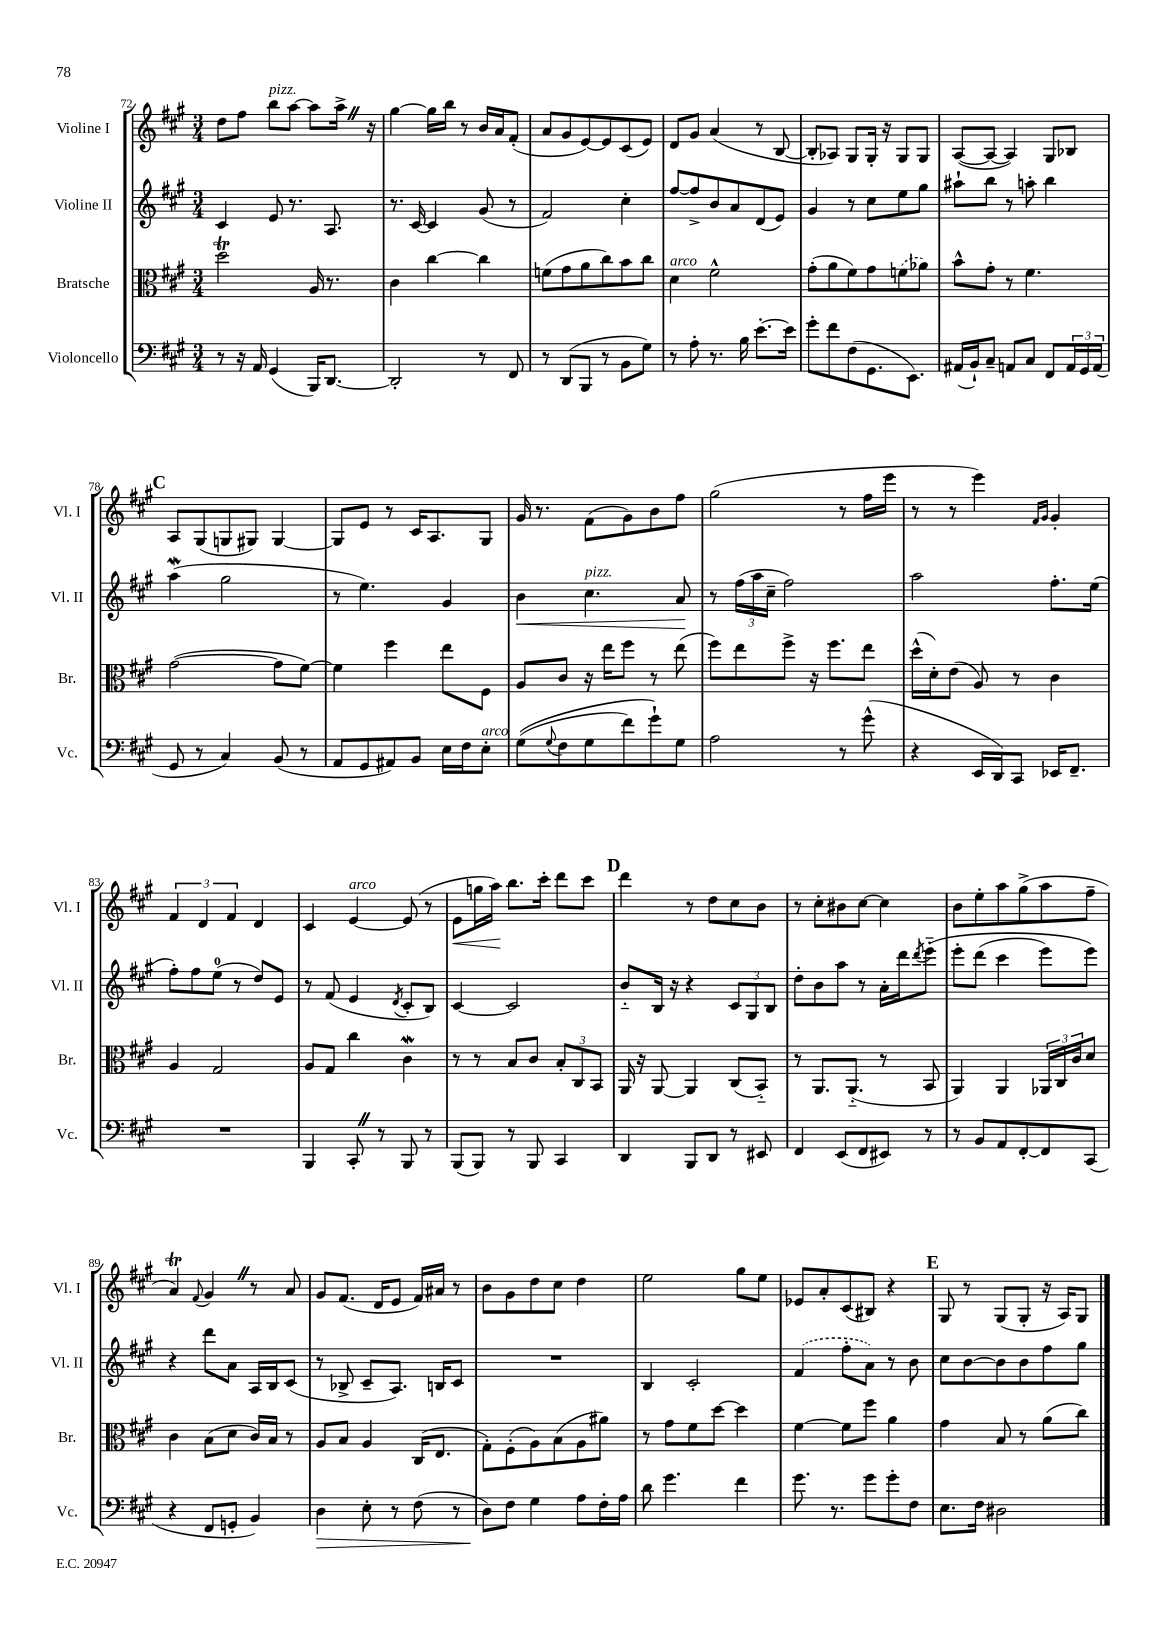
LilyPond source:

<<
\new StaffGroup <<
\new Staff = "s0" \with { instrumentName = "Violine I" shortInstrumentName = "Vl. I" } {
    \clef treble \key a \major \numericTimeSignature \time 3/4
    d''8 fis''8 b''8^\markup { \italic "pizz." } a''8~ a''8 a''16-> \once \override BreathingSign.text = \markup { \musicglyph "scripts.caesura.straight" } \breathe r16 |
    gis''4~ gis''16 b''16 r8 b'16 a'16 fis'8-.( |
    a'8 gis'8 e'8~) e'8 cis'8( e'8) |
    d'8 gis'8 a'4( r8 b8~ |
    b8-. aes8) gis8 gis16-. r16 gis8 gis8 |
    a8~( a8~ a4) gis8 bes8 |
    \mark \markup { \bold "C" } a8 gis8( g8 gis8) gis4~ |
    gis8 e'8 r8 cis'16 a8. gis8 |
    gis'16 r8. fis'8( gis'8) b'8 fis''8 |
    gis''2( r8 fis''16 e'''16 |
    r8 r8 e'''4) \grace { fis'16 gis'16 } gis'4-. |
    \tuplet 3/2 { fis'4 d'4 fis'4 } d'4 |
    cis'4 e'4~^\markup { \italic "arco" } e'8( r8 |
    e'8\< g''16 a''16\!) b''8. cis'''16-. d'''8 cis'''8 |
    \mark \markup { \bold "D" } d'''4 r8 d''8 cis''8 b'8 |
    r8 cis''8-. bis'8 cis''8~ cis''4 |
    b'8 e''8-. a''8 gis''8->( a''8 fis''8-- |
    a'4\trill) \appoggiatura { fis'8 } gis'4 \once \override BreathingSign.text = \markup { \musicglyph "scripts.caesura.straight" } \breathe r8 a'8 |
    gis'8 fis'8.( d'16 e'8 fis'16) ais'16 r8 |
    b'8 gis'8 d''8 cis''8 d''4 |
    e''2 gis''8 e''8 |
    ees'8 a'8-. cis'8( bis8) r4 |
    \mark \markup { \bold "E" } gis8 r8 gis8( gis8-. r16 a16) gis8 \bar "|." |
}
\new Staff = "s1" \with { instrumentName = "Violine II" shortInstrumentName = "Vl. II" } {
    \clef treble \key a \major \numericTimeSignature \time 3/4
    cis'4 e'8 r8. a8. |
    r8. cis'16~ cis'4 gis'8( r8 |
    fis'2) cis''4-. |
    fis''8~ fis''8-> b'8 a'8 d'8( e'8) |
    gis'4 r8 cis''8 e''8 gis''8 |
    ais''8-! b''8 r8 a''8-. b''4 |
    \mark \markup { \bold "C" } a''4\mordent( gis''2 |
    r8 e''4.) gis'4 |
    b'4\< cis''4.^\markup { \italic "pizz." } a'8\! |
    r8 \tuplet 3/2 { fis''16( a''16 cis''16-- } fis''2) |
    a''2 fis''8.-. e''16( |
    fis''8-.) fis''8 e''8-0( r8 d''8) e'8 |
    r8 fis'8( e'4 \acciaccatura { d'8 } cis'8-. b8) |
    cis'4~ cis'2 |
    \mark \markup { \bold "D" } b'8-_ b16 r16 r4 \tuplet 3/2 { cis'8 gis8 b8 } |
    d''8-. b'8 a''8 r8 a'16-. d'''16 \acciaccatura { d'''8 } e'''8-_\( |
    e'''8-. d'''8( cis'''4 e'''8) e'''8\) |
    r4 d'''8 a'8 a16 b16 cis'8( |
    r8 bes8-> cis'8-- a8.) b16 cis'8 |
    R2. |
    b4 cis'2-. |
    \once \slurDashed fis'4( fis''8-. a'8) r8 b'8 |
    \mark \markup { \bold "E" } cis''8 b'8~ b'8 b'8 fis''8 gis''8 \bar "|." |
}
\new Staff = "s2" \with { instrumentName = "Bratsche" shortInstrumentName = "Br." } {
    \clef alto \key a \major \numericTimeSignature \time 3/4
    d''2\trill a16 r8. |
    cis'4 cis''4~ cis''4 |
    f'8( gis'8 a'8 cis''8) b'8 cis''8 |
    d'4^\markup { \italic "arco" } fis'2-^ |
    gis'8-.( a'8 fis'8) gis'8 \once \slurDashed f'8( aes'8) |
    b'8-^ gis'8-. r8 fis'4. |
    \mark \markup { \bold "C" } gis'2~( gis'8 fis'8~) |
    fis'4 fis''4 e''8 fis8 |
    a8 cis'8 r16 e''16 fis''8 r8 e''8( |
    fis''8) e''8 fis''8-> r16 fis''8. e''8 |
    d''16-^( d'16-.) e'8( a8) r8 cis'4 |
    a4 gis2 |
    a8 gis8 cis''4 cis'4\mordent |
    r8 r8 b8 cis'8 \tuplet 3/2 { b8-. cis8 b,8 } |
    \mark \markup { \bold "D" } a,16 r16 a,8~ a,4 cis8( b,8-_) |
    r8 a,8. a,8.-_( r8 b,8 |
    a,4) a,4 \tuplet 3/2 { aes,16 cis16 cis'16 } d'8 |
    cis'4 b8( d'8 cis'16) b16 r8 |
    a8 b8 a4 cis16( e8. |
    gis8-.) fis8-.( a8) b8( a8 ais'8) |
    r8 gis'8 fis'8 d''8~ d''4 |
    fis'4~ fis'8 fis''8 a'4 |
    \mark \markup { \bold "E" } gis'4 b8 r8 a'8( cis''8) \bar "|." |
}
\new Staff = "s3" \with { instrumentName = "Violoncello" shortInstrumentName = "Vc." } {
    \clef bass \key a \major \numericTimeSignature \time 3/4
    r8 r16 a,16 gis,4( b,,16) d,8.~ |
    d,2-. r8 fis,8 |
    r8 d,8( b,,8 r8 b,8 gis8) |
    r8 a8-. r8. b16 e'8.~-. e'16 |
    gis'8-. fis'8 fis8( gis,8. e,8.) |
    ais,16( b,16-!) cis8-- a,8 cis8 fis,8 \tuplet 3/2 { a,16 gis,16 a,16( } |
    \mark \markup { \bold "C" } gis,8 r8 cis4) b,8( r8 |
    a,8 gis,8 ais,8) b,8 e16 fis16 e8-.^\markup { \italic "arco" } |
    gis8(\( \appoggiatura { gis8 } fis8 gis8 fis'8) gis'8-!\) gis8 |
    a2 r8 gis'8-^( |
    r4 e,16 d,16) cis,8 ees,16 fis,8.-- |
    R2. |
    b,,4 cis,8-. \once \override BreathingSign.text = \markup { \musicglyph "scripts.caesura.straight" } \breathe r8 b,,8 r8 |
    b,,8( b,,8) r8 b,,8 cis,4 |
    \mark \markup { \bold "D" } d,4 b,,8 d,8 r8 eis,8 |
    fis,4 e,8( fis,8 eis,8) r8 |
    r8 b,8 a,8 fis,8~-. fis,8 cis,8( |
    r4 fis,8 g,8-. b,4) |
    d4\> e8-. r8 fis8( r8 |
    d8\!) fis8 gis4 a8 fis16-. a16 |
    d'8 gis'4. fis'4 |
    gis'8. r8. gis'8 gis'8-. fis8 |
    \mark \markup { \bold "E" } e8. fis16 dis2 \bar "|." |
}
>>
>>
\layout { \context { \Score currentBarNumber = #72 } }
